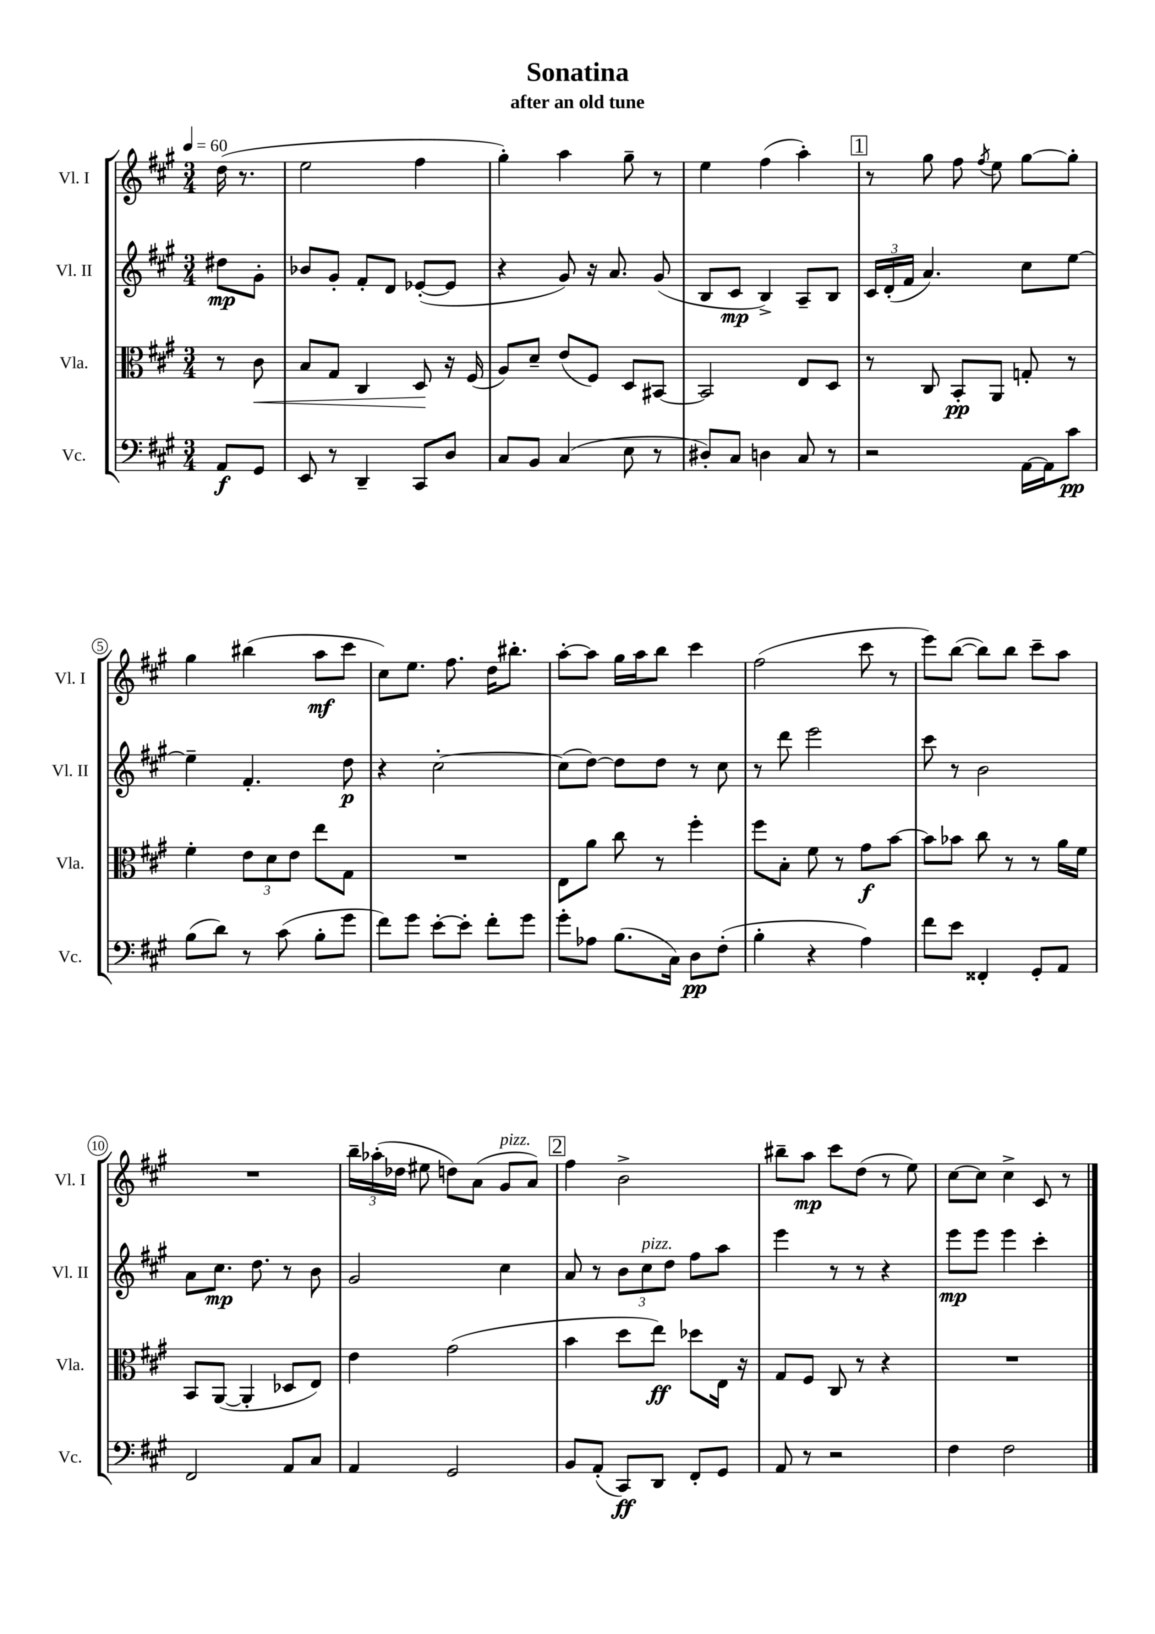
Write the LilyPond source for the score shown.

\header { title = "Sonatina" subtitle = "after an old tune" }
<<
\new StaffGroup <<
\new Staff = "s0" \with { instrumentName = "Vl. I" shortInstrumentName = "Vl. I" } {
    \clef treble \key a \major \numericTimeSignature \time 3/4 \partial 4 \tempo 4 = 60
    \autoBeamOff d''16( r8. |
    e''2 fis''4 |
    gis''4-.) a''4 gis''8-- r8 |
    e''4 fis''4( a''4-.) |
    \mark \markup { \box "1" } r8 gis''8 fis''8 \acciaccatura { fis''8 } e''8 gis''8[~ gis''8]-. |
    gis''4 bis''4( a''8[\mf cis'''8] |
    cis''8[) e''8.] fis''8. d''16[ bis''8.]-. |
    a''8[~-. a''8] gis''16[ a''16 b''8] cis'''4 |
    fis''2( cis'''8 r8 |
    e'''8[) b''8]~( b''8[) b''8] cis'''8[-- a''8] |
    R2. |
    \tuplet 3/2 { b''16[-- aes''16-.( des''16] } eis''8 d''8[) a'8]( gis'8[^\markup { \italic "pizz." } a'8]) |
    \mark \markup { \box "2" } fis''4 b'2-> |
    bis''8[-- a''8]\mp cis'''8[ d''8]( r8 e''8) |
    cis''8[~ cis''8] cis''4-> cis'8 r8 \bar "|." |
}
\new Staff = "s1" \with { instrumentName = "Vl. II" shortInstrumentName = "Vl. II" } {
    \clef treble \key a \major \numericTimeSignature \time 3/4 \partial 4
    \autoBeamOff dis''8[\mp gis'8]-. |
    bes'8[ gis'8]-. fis'8[-. d'8] ees'8[~-.( ees'8] |
    r4 gis'8) r16 a'8. gis'8( |
    b8[ cis'8]\mp b4->) a8[-- b8] |
    \mark \markup { \box "1" } \tuplet 3/2 { cis'16[ d'16-.( fis'16] } a'4.) cis''8[ e''8]~ |
    e''4-- fis'4.-. d''8\p |
    r4 cis''2~-. |
    cis''8[( d''8]~) d''8[ d''8] r8 cis''8 |
    r8 d'''8 e'''2 |
    cis'''8 r8 b'2 |
    a'8[ cis''8.]\mp d''8. r8 b'8 |
    gis'2 cis''4 |
    \mark \markup { \box "2" } a'8 r8 \tuplet 3/2 { b'8[ cis''8^\markup { \italic "pizz." } d''8] } fis''8[ a''8] |
    e'''4 r8 r8 r4 |
    e'''8[\mp e'''8] e'''4 cis'''4-. \bar "|." |
}
\new Staff = "s2" \with { instrumentName = "Vla." shortInstrumentName = "Vla." } {
    \clef alto \key a \major \numericTimeSignature \time 3/4 \partial 4
    \autoBeamOff r8 cis'8\< |
    b8[ gis8] cis4 d8\! r16 fis16( |
    a8[) d'8]-- e'8[( fis8]) d8[ bis,8]~ |
    bis,2 e8[ d8] |
    \mark \markup { \box "1" } r8 cis8 b,8[-.\pp a,8] g8-. r8 |
    fis'4-. \tuplet 3/2 { e'8[ d'8 e'8] } e''8[ gis8] |
    R2. |
    e8[ a'8] cis''8 r8 fis''4-. |
    fis''8[ b8]-. fis'8 r8 gis'8[\f b'8]~ |
    b'8[ bes'8] cis''8 r8 r8 a'16[ fis'16] |
    b,8[ a,8]~( a,4-. des8[ e8]) |
    e'4 gis'2( |
    \mark \markup { \box "2" } b'4 d''8[ e''8]\ff) des''8[ e16] r16 |
    gis8[ fis8] cis8 r8 r4 |
    R2. \bar "|." |
}
\new Staff = "s3" \with { instrumentName = "Vc." shortInstrumentName = "Vc." } {
    \clef bass \key a \major \numericTimeSignature \time 3/4 \partial 4
    \autoBeamOff a,8[\f gis,8] |
    e,8 r8 d,4-- cis,8[ d8] |
    cis8[ b,8] cis4( e8 r8 |
    dis8[-.) cis8] d4 cis8 r8 |
    \mark \markup { \box "1" } r2 a,16[~ a,16 cis'8]\pp |
    b8[( d'8]) r8 cis'8( b8[-. gis'8] |
    fis'8[) gis'8] e'8[~-. e'8]-. fis'8[-. gis'8] |
    gis'8[-. aes8] b8.[( cis16]) d8[\pp fis8]-.( |
    b4-. r4 a4) |
    fis'8[ e'8] fisis,4-. gis,8[-. a,8] |
    fis,2 a,8[ cis8] |
    a,4 gis,2 |
    \mark \markup { \box "2" } b,8[ a,8]-.( cis,8[\ff) d,8] fis,8[-. gis,8] |
    a,8 r8 r2 |
    fis4 fis2 \bar "|." |
}
>>
>>
\layout { \context { \Score \override BarNumber.stencil = #(make-stencil-circler 0.1 0.3 ly:text-interface::print) } }
